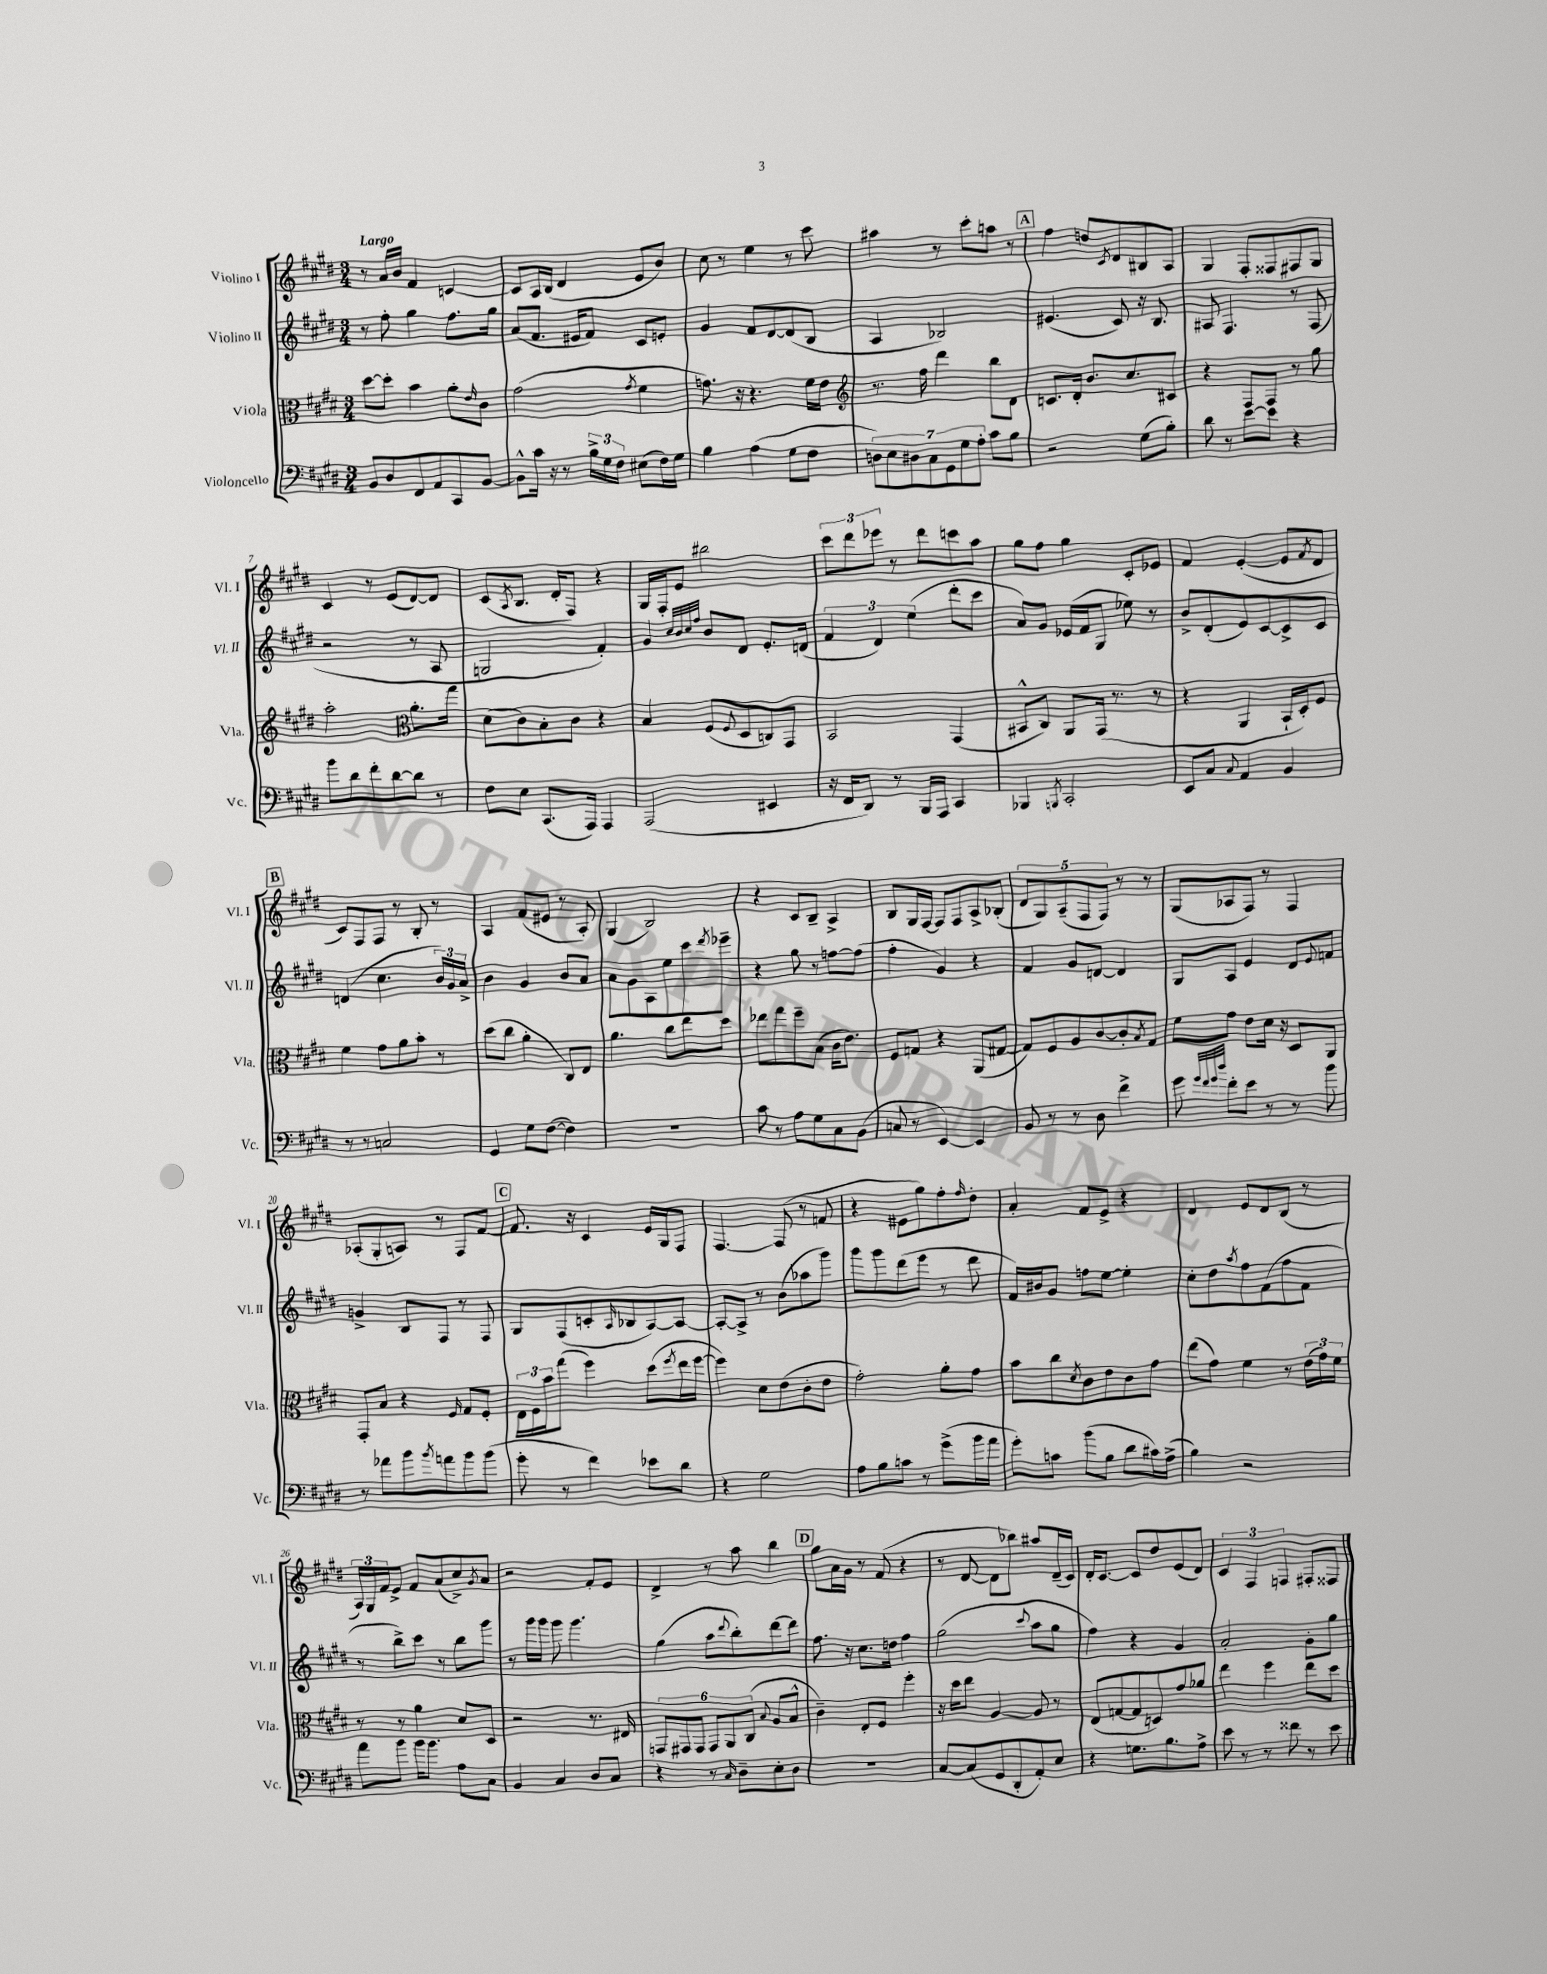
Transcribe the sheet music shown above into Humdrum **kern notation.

**kern	**kern	**kern	**kern
*staff4	*staff3	*staff2	*staff1
*clefF4	*clefC3	*clefG2	*clefG2
*k[f#c#g#d#]	*k[f#c#g#d#]	*k[f#c#g#d#]	*k[f#c#g#d#]
*M3/4	*M3/4	*M3/4	*M3/4
8BB	[8dd#	8r	8r
8D#	8dd#']	8ff#'	16a
.	.	.	16b
8FF#	4b	4gg#	4f#
8AA	.	.	.
8CC#	8a'	8.ff#	[4c
.	16qqe	.	.
[8BB	8c#	.	.
.	.	16gg#	.
=	=	=	=
8BB^^]	(2g#	(8a	8c]
16c#	.	8.f#	16A
16r	.	.	(16B
8r	.	.	4d#
.	.	16e#	.
24B^	.	8f#)	.
24G#	.	.	.
24F#	.	.	.
.	8qg#	.	.
(8E#	4f#	8c#	8e
16F#)	.	8e'	8b)
16G#	.	.	.
=	=	=	=
4B	8.g)	4g#	8cc#
.	.	.	8r
.	16r	.	.
(4A	4.r	8f#	4ee
.	.	[8d#	.
8G#	.	(8d#]	8r
8F#	16f#	8B	8ccc#
.	16e	.	.
=	=	=	=
*	*clefG2	*	*
14D)	8.r	4A	4aa#
14E	.	.	.
14D#	.	.	.
.	16ff#	.	.
14C#	.	.	.
.	4ddd#	2B-)	8r
14GG#	.	.	.
14G#	.	.	.
.	.	.	8ccc#'
14A'	.	.	.
8c#	8bb	.	8aa
8B	8d#	.	8r
=	=	=	=
2r	8.c	(4.e#	4ff#
.	16d#'	.	.
.	8.b	.	8dd
.	.	.	8qc#
.	.	8c#)	8d#
.	8.cc#	.	.
(8G#	.	16r	8B#
.	.	8.B	.
8B')	8c#	.	8A
=	=	=	=
8d#	4r	8A#	4G#
8r	.	4.F#	.
[8e	8F#	.	8F#'
8e]	8F#	.	8F##
4r	8r	8r	8F#
.	8gg#	(8F#	8G#
=	=	=	=
8b	2aa'	2r	4c#
8d#	.	.	.
8f#'	.	.	8r
[8d#	.	.	(8e
*	*clefC3	*	*
8d#]	8.a'	8r	[8d#)
8r	.	8A	8d#]
.	16gg#	.	.
=	=	=	=
8F#	(8d#	2G	(8c#
.	.	.	8qA
8E	8c#)	.	8.B
(8.CC#	8B'	.	.
.	.	.	16d#'
.	8c#	.	8F#)
16AAA)	.	.	.
4AAA	4r	4f#')	4r
=	=	=	=
(2AAA	4B	4g#	16G#
.	.	.	16F#'
.	.	.	8e
.	.	32qqcc#	.
.	.	32qqb	.
.	.	32qqcc#	.
.	.	32qqff#	.
.	(8F#	8b	2bb#
.	8qqF#	.	.
.	8D#	8d#	.
4EE#	8C)	8.e'	.
.	8GG#	.	.
.	.	(16d	.
=	=	=	=
16r	2BB	6f#	12ccc#
16FF#	.	.	.
.	.	.	12ddd#
8DD#)	.	.	.
.	.	6d#)	12eee-
8r	.	.	8r
.	.	(6ee	.
16BBB	.	.	8ddd#
16AAA	.	.	.
4CC#	(4GG#	8ddd#'	8ccc
.	.	8ccc#	8aa
=	=	=	=
4BBB-	8BB#^^	8a)	8gg#
.	8C#)	8g#	8ff#
8qBBB	.	.	.
2CC#'	8AA	(16e-	4gg#
.	.	16f#	.
.	(16GG#	8G#	.
.	8.r	.	.
.	.	8ee-)	8c#'
.	8r	8r	8e-
=	=	=	=
8EE	4r	8b^	4f#
8C#	.	(8d#'	.
8qqC#	.	.	.
4AA	4AA	8e)	([4e'
.	.	[8c#	.
4BB	16BB`	8c#^]	8e]
.	16D#')	.	.
.	.	.	8qf#
.	8F#	8c#	8d#
=	=	=	=
8r	4f#	(4d	8c#)
8r	.	.	8F#
2C	8g#	4.cc#	8F#
.	8a	.	8r
.	8b'	.	8B'
.	8r	24b)	8r
.	.	24g#	.
.	.	24a^	.
=	=	=	=
4GG#	(8dd#	4b	4A
.	8cc#	.	.
8G#	4a'	4g#	(8f#
([8F#	.	.	8e#
4F#])	8C#)	8b	8r
.	8E	8a	8A')
=	=	=	=
2.r	4.a	8a	(4G#
.	.	8g#	.
.	.	8A	2B)
.	8cc#	8ee	.
.	8ee	8ccc#	.
.	.	8qddd#	.
.	8dd#	8eee-~	.
=	=	=	=
8c#	8ee-	4r	4r
8r	8gg#	.	.
8A	8ff#~	8gg#	8c#
8G#	(8B	8r	8B~
8C#	16c#	[8ff	4A^
.	8.e)	.	.
(8BB	.	(8ff]	.
=	=	=	=
8C	8F#	4ff#'	8B
8r	8G	.	16G#
.	.	.	[16F#
[4EE)	4r	4g#)	8F#]
.	.	.	8F#
4EE]	(8AA	4r	8A^
.	[8G#	.	(8B-'
=	=	=	=
8BB	8G#])	4f#	10d#
.	.	.	10G#)
8r	8F#	.	.
.	.	.	(10A~
8r	8A	8g#	.
.	.	.	10F#
8D#	[8c#	[8d	.
.	.	.	10F#)
4f#^	8c#']	4d]	8r
.	8qB	.	.
.	8G#	.	8r
=	=	=	=
8g#	8f#	8G#	(8G#
32qqg#	.	.	.
32qqf#	.	.	.
32qqg#	.	.	.
32qqdd#	.	.	.
8f#'	8g#	8A	8A-
8e	8e	4e	8F#)
8r	16d#	.	8r
.	16r	.	.
8r	8D#	8d#	4F#
.	.	8qqe	.
8b	8AA	8f	.
=	=	=	=
8r	8GG#'	4g^	(8A-'
8a-	8B	.	8G#'
8b	4r	8B	8A)
8qb	.	.	.
8a	.	8F#	8r
.	16qqF#	.	.
8b	8G#	8r	8F#
(8b	8F#'	8F#	[8f#
=	=	=	=
8g#'	24E	8G#	8.f#]
.	24F#	.	.
.	24b	.	.
8r	(8gg#	(8F#	.
.	.	.	16r
4f#)	4ff#)	8c'	4c#
.	.	16qqA	.
.	.	8B-	.
8e-	(8dd#	[8A)	16e
.	.	.	16G#
.	8qff#	.	.
8d#	16ee	8A_	8F#
.	[16ff#	.	.
=	=	=	=
4r	4ff#])	8A'_	[4.F#
.	.	8A^]	.
2G#	8d#	8r	.
.	(8e	(8b	(8F#]
.	8c#'	8aa-	8r
.	8e	8ggg#)	8f
=	=	=	=
8A	2g#')	8ggg#	4r
8B	.	8ggg#	.
8c	.	(8ddd#	8e#
8r	.	8eee	8gg#)
(8g#^	8a'	8r	8ff#'
.	.	.	16qqff#
16b	8g#	8ddd#	8dd#'
16a	.	.	.
=	=	=	=
8g#')	8b	16f#)	4a'
.	.	16b#	.
8c	8cc#	8g#	.
.	8qd#	.	.
(8b	8c#	8ff	8f#
8B	8e	[8ee	8e^
8d#	8c#	4ee']	4r
16c#)	8g#	.	.
(16A^	.	.	.
=	=	=	=
4B)	(8ee	8cc#'	4d#
.	8g#)	8dd#	.
.	.	8qaa	.
2r	4f#	8ff#	8e
.	.	(8f#	8d#
.	8r	8ff#	(8B
.	(24e	8f#	8r
.	24g#)	.	.
.	24f#	.	.
=	=	=	=
8a	8r	8r	24A)
.	.	.	24G#
.	.	.	24f#
8b	8r	8bb^)	8e^
16b	4a	8ccc#	8f#
8.b	.	.	.
.	.	8r	(8a
8A	8d#	8bb	8cc#^)
.	.	.	8qg#
8C#	8D#	8ggg#	8a
=	=	=	=
4BB	2r	8r	2r
.	.	16ggg#	.
.	.	16ggg#	.
4C#	.	8ggg#	.
.	.	4.ggg#	.
8D#	8.r	.	8f#'
8C#	.	.	8e
.	16E#	.	.
=	=	=	=
4r	12GG	(4gg#	4d#^
.	12GG#	.	.
.	12GG#	.	.
8r	12GG#	8aa	8r
.	12AA	.	.
16qqC#	.	8qqddd#	.
8D#~	.	8bb')	8aa
.	(12C#	.	.
.	8qqB	.	.
8E'	8A	[8ddd#	4bb
8D#	8B^^	8ddd#]	.
=	=	=	=
2.r	4c#~)	8.ff#	8gg#
.	.	.	16a
.	.	16r	16g#
.	8E'	8.cc#	8r
.	8F#	.	(8f#
.	.	16dd	.
.	4ff#'	4ff#	4r
=	=	=	=
[8C#	16r	(2gg#	8r
.	16dd#	.	.
(8C#]	8ee	.	[8d#
8GG#	[4A	.	8d#]
8DD#'	.	.	8bb-)
.	.	8qqccc#	.
8AA')	8A]	8aa	8aa#
8E	8r	8gg#	(16d#~
.	.	.	16c#)
=	=	=	=
4r	(8E	4ff#)	16d#'
.	.	.	[8.c#
.	[8G	.	.
8.G	8G]	4r	8c#]
.	8D)	.	8dd#
8.B	.	.	.
.	8g#	4g#	(8e
8A^	8a-	.	8d#)
=	=	=	=
8e	4ee	2a'	6c#
8r	.	.	.
.	.	.	6F#
8r	4ff#	.	.
.	.	.	6F
8f##	.	.	.
8r	8ee	8g#'	8F#'
8e	8dd#	8gg#	8F##
==	==	==	==
*-	*-	*-	*-
